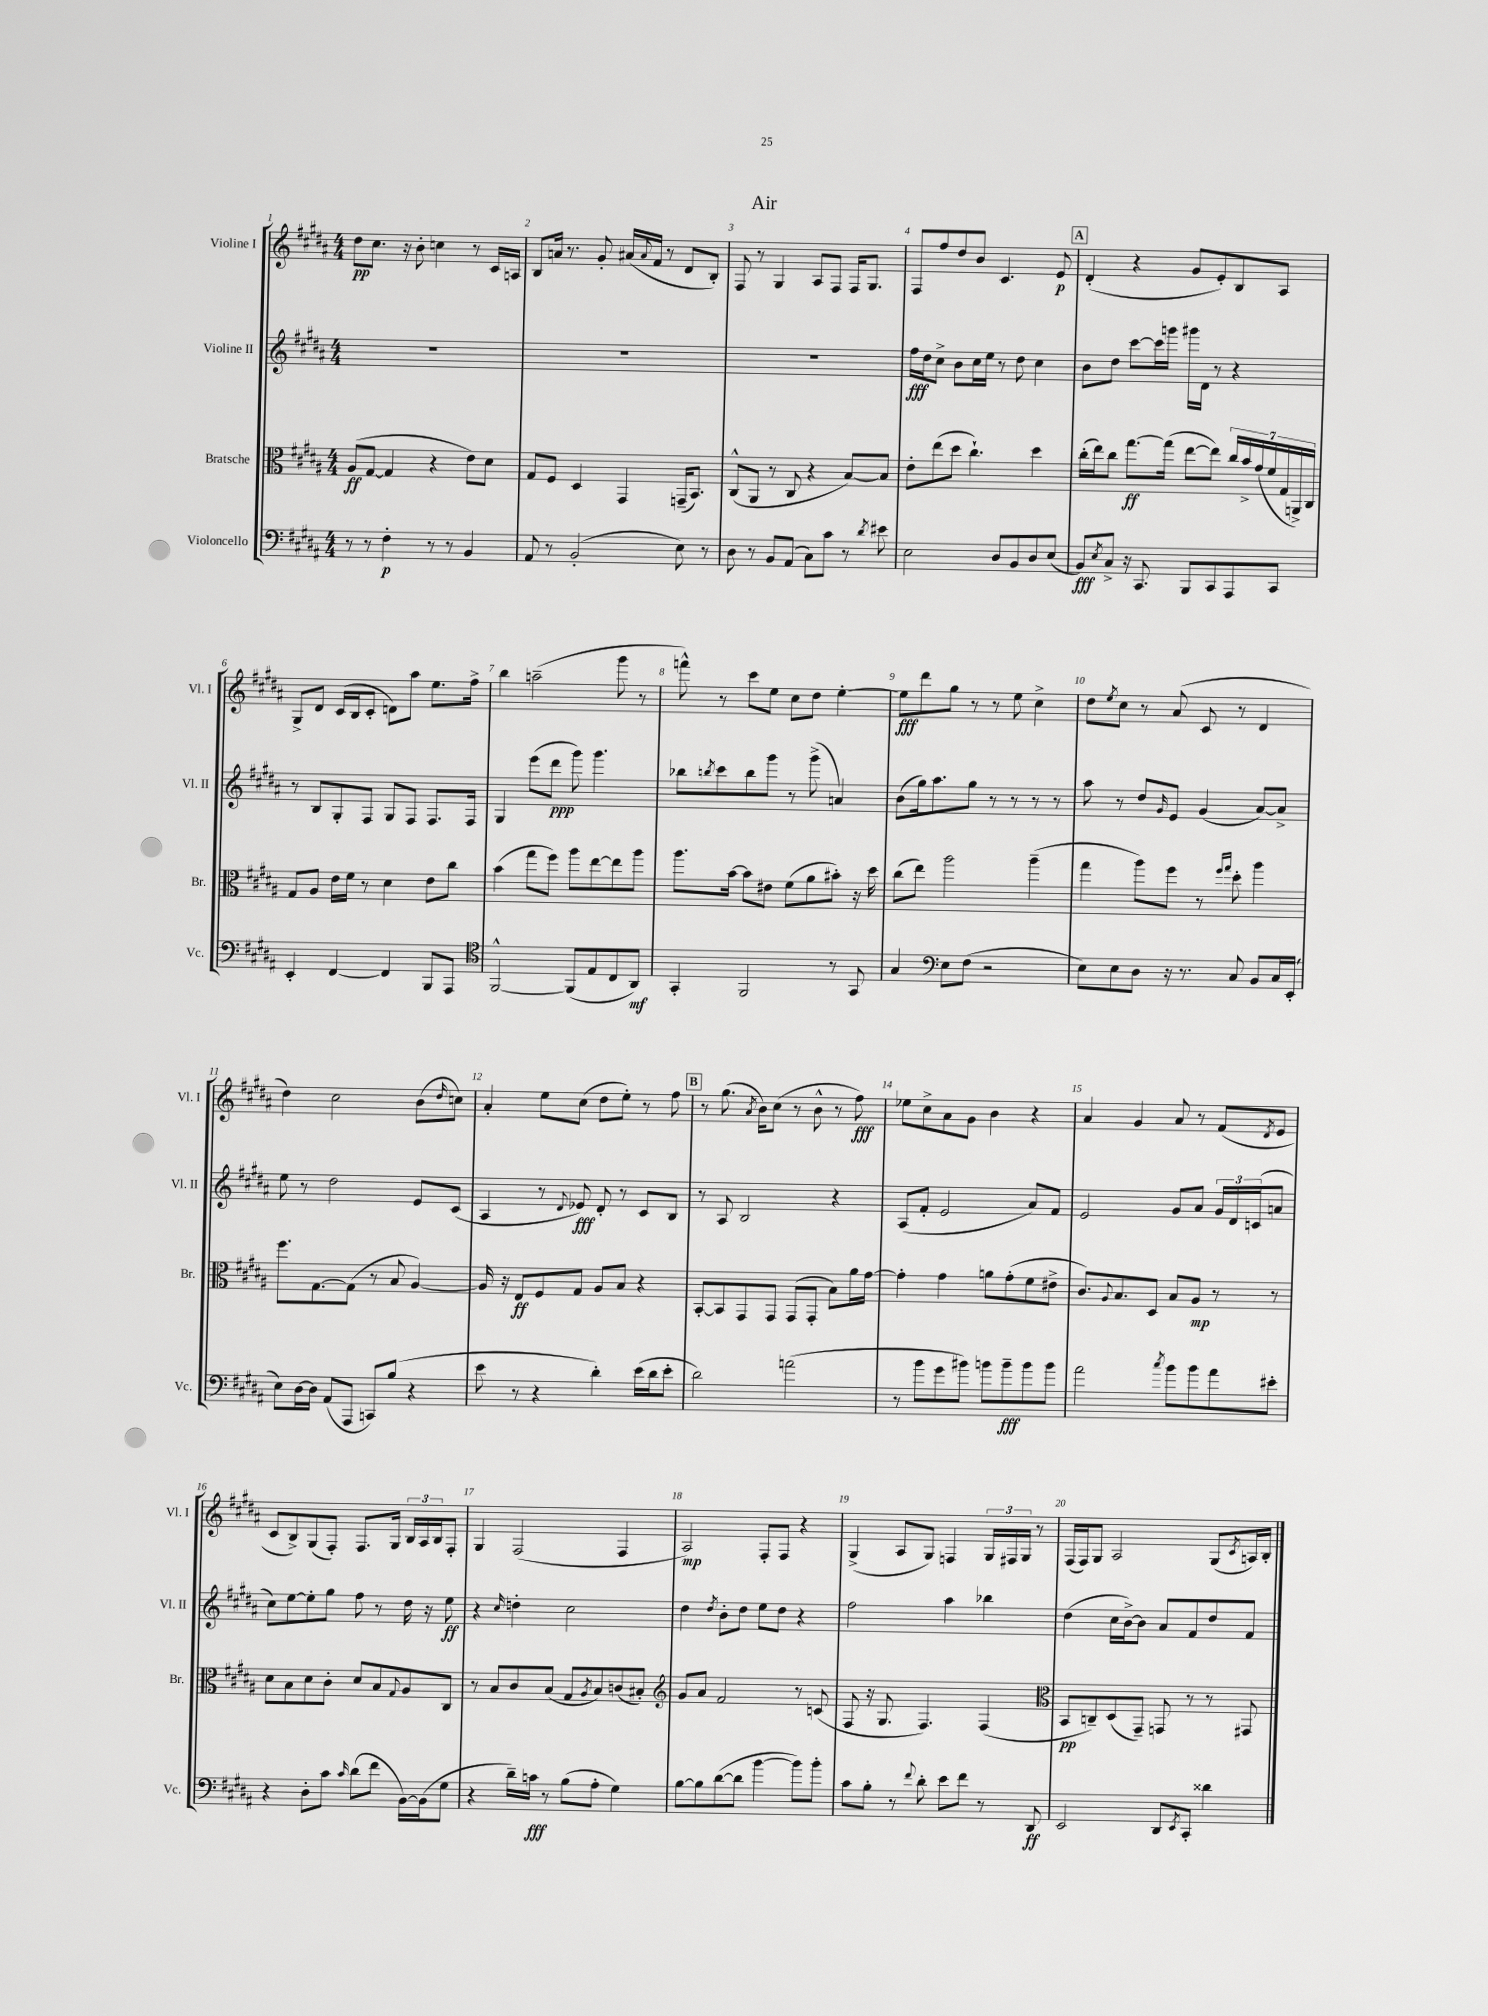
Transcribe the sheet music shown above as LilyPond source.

\header { title = "Air" }
<<
\new StaffGroup <<
\new Staff = "s0" \with { instrumentName = "Violine I" shortInstrumentName = "Vl. I" } {
    \clef treble \key b \major \numericTimeSignature \time 4/4
    dis''8\pp cis''8. r16 b'8-. c''4 r8 cis'16 a16 |
    b8 a'16 r8. gis'8-. ais'16( \appoggiatura { ais'8 } fis'16 r8 dis'8 b8-.) |
    fis8 r8 gis4 ais8 fis8 fis16 gis8. |
    fis8 fis''8 dis''8 b'8 cis'4. e'8\p |
    \mark \markup { \box "A" } dis'4-.( r4 gis'8 e'8-.) b8 ais8 |
    gis8-> dis'8 cis'16( b16 cis'8-. d'8) ais''8 e''8. fis''16-> |
    b''4 a''2--( gis'''8 r8 |
    f'''8-^) r8 cis'''8 e''8 cis''8 dis''8 e''4~-. |
    e''8\fff dis'''8 gis''8 r8 r8 e''8 cis''4-> |
    dis''8 \acciaccatura { e''8 } cis''8 r8 ais'8( cis'8 r8 dis'4 |
    dis''4) cis''2 b'8( \grace { dis''16 } c''8) |
    ais'4-. e''8 cis''8( dis''8 e''8-.) r8 fis''8 |
    \mark \markup { \box "B" } r8 gis''8.( \acciaccatura { ais'8 } b'16) cis''8( r8 b'8-^ r8 fis''8\fff) |
    ees''8 cis''8-> ais'8 gis'8 b'4 r4 |
    ais'4 gis'4 ais'8 r8 fis'8( \acciaccatura { dis'8 } e'8 |
    cis'8 b8->) gis8( fis8-.) fis8. gis16 \tuplet 3/2 { b16 ais16 b16 } fis8-. |
    gis4 fis2( fis4 |
    ais2\mp) fis8-. fis8 r4 |
    gis4->( ais8 gis8) f4 \tuplet 3/2 { gis16 fis16 gis16 } r8 |
    fis16( fis16) gis8 ais2 gis8( \acciaccatura { cis'8 } a16) b16-. \bar "|." |
}
\new Staff = "s1" \with { instrumentName = "Violine II" shortInstrumentName = "Vl. II" } {
    \clef treble \key b \major \numericTimeSignature \time 4/4
    R1 |
    R1 |
    R1 |
    fis''16\fff dis''16 cis''8-> b'8 cis''16 e''16 r8 dis''8 cis''4 |
    \mark \markup { \box "A" } b'8 dis''8 cis'''8~ cis'''16 g'''16 gis'''16 dis'16 r8 r4 |
    r8 b8 gis8-. fis8 gis8 fis8 fis8. fis16 |
    gis4 e'''8( dis'''8\ppp gis'''8) gis'''4. |
    bes''8 \acciaccatura { b''8 } cis'''8 b''8 gis'''8 r8 gis'''8->( a'4) |
    b'8( gis''16) ais''8. gis''8 r8 r8 r8 r8 |
    ais''8 r8 dis''8 \grace { gis'16 } e'8 gis'4( ais'8~) ais'8-> |
    e''8 r8 dis''2 e'8 cis'8( |
    ais4 r8 \appoggiatura { dis'8 } ees'8\fff) dis'8-. r8 cis'8 b8 |
    \mark \markup { \box "B" } r8 ais8 b2 r4 |
    ais8( fis'8-. e'2 ais'8) fis'8 |
    e'2 gis'8 ais'8 \tuplet 3/2 { gis'16 dis'16 c'16( } a'8 |
    cis''8) e''8~ e''8-. gis''8 fis''8 r8 dis''16 r16 e''8\ff |
    r4 \grace { cis''16 } d''4-. cis''2 |
    dis''4 \acciaccatura { dis''8 } b'8-. dis''8 e''8 dis''8 r4 |
    fis''2 ais''4 bes''4 |
    dis''4( cis''16 b'16~->) b'8 ais'8 fis'8 dis''8 fis'8 \bar "|." |
}
\new Staff = "s2" \with { instrumentName = "Bratsche" shortInstrumentName = "Br." } {
    \clef alto \key b \major \numericTimeSignature \time 4/4
    ais8\ff( gis8~ gis4 r4 e'8) dis'8 |
    gis8 fis8 dis4 gis,4 g,16--( b,8.) |
    cis8-^( ais,8 r8 cis8 r4 b8~) b8 |
    e'8-. e''8( dis''8 cis''4.-!) dis''4 |
    \mark \markup { \box "A" } cis''16-.( e''16) cis''8 gis''8.~\ff gis''16( e''8~ e''8) \tuplet 7/4 { cis''16 b'16-> gis'16( fis'16 gis16 a,16->) cis16 } |
    gis8 ais8 e'16 fis'16 r8 dis'4 e'8 cis''8 |
    b'4( gis''8 fis''8) ais''8 e''8~ e''8 ais''8 |
    ais''8. b'16~ b'8 eis'8 fis'8( ais'8 bis'8-.) r16 dis''16 |
    cis''8( e''8) ais''2 ais''4--( |
    gis''4 ais''8) fis''8 r8 \grace { fis''16 gis''16 } dis''8-. ais''4 |
    fis''8. gis8.~ gis8( r8 b8 ais4~) |
    ais16 r16 e8\ff fis8 gis8 ais8 b8 r4 |
    \mark \markup { \box "B" } b,8~-. b,8 gis,8 gis,8 gis,8( gis,8-. b8) ais'16 gis'16~ |
    gis'4-. gis'4 a'8 gis'8-.( fis'8 eis'8-> |
    cis'8.) \appoggiatura { ais8 } b8. dis8 b8 ais8\mp r8 r8 |
    dis'8 b8 dis'8 cis'8-. dis'8 b8 \appoggiatura { gis8 } ais8 cis8 |
    r8 b8 cis'8 b8( gis8 \acciaccatura { ais8 } b8) c'8( bis8-.) |
    \clef treble gis'8 ais'8 fis'2 r8 c'8( |
    fis8 r16 gis8. fis4.) fis4( |
    \clef alto b,8\pp c8--) dis8( gis,8--) g,8 r8 r8 gis,8 \bar "|." |
}
\new Staff = "s3" \with { instrumentName = "Violoncello" shortInstrumentName = "Vc." } {
    \clef bass \key b \major \numericTimeSignature \time 4/4
    r8 r8 fis4-.\p r8 r8 b,4 |
    ais,8 r8 b,2-.( e8) r8 |
    dis8 r8 b,8 ais,8( cis8) cis'8 r8 \acciaccatura { dis'8 } eis'8 |
    e2 dis8 b,8 dis8 e8( |
    \mark \markup { \box "A" } b,8\fff) \acciaccatura { e8 } cis8-> r16 cis,8. b,,8 cis,8 ais,,8 cis,8 |
    e,4-. fis,4~ fis,4 b,,8 ais,,8 |
    \clef tenor fis,2~-^ fis,8( e8 cis8 ais,8\mf) |
    gis,4-. fis,2 r8 gis,8 |
    gis4 \clef bass e8 fis8( r2 |
    e8) e8 dis8 r16 r8. cis8 b,8 cis16 e,16-.( |
    e8) dis16~ dis16 ais,8( ais,,8 c,8) b8( r4 |
    e'8 r8 r4 dis'4-.) e'16( dis'16 e'8-. |
    \mark \markup { \box "B" } dis'2) a'2( |
    r8 b'8 gis'8 bis'8) b'8 b'8--\fff b'8 b'8 |
    ais'2 \acciaccatura { cis''8 } b'8 b'8 ais'8 eis'8-. |
    r4 dis8-. cis'8 \grace { cis'16 } dis'8( fis'8 b,16~) b,16( gis8 |
    r4 dis'16--) c'16\fff r8 b8( ais8-. gis4) |
    b8~ b8 dis'8~( dis'8 b'4~ b'8) b'8-. |
    cis'8 b8-. r8 \appoggiatura { fis'8 } dis'8-. e'8 fis'8 r8 dis,8\ff |
    e,2 dis,8 \acciaccatura { e,8 } cis,8-. disis'4 \bar "|." |
}
>>
>>
\layout { \context { \Score \override BarNumber.break-visibility = ##(#f #t #t) barNumberVisibility = #all-bar-numbers-visible } }
